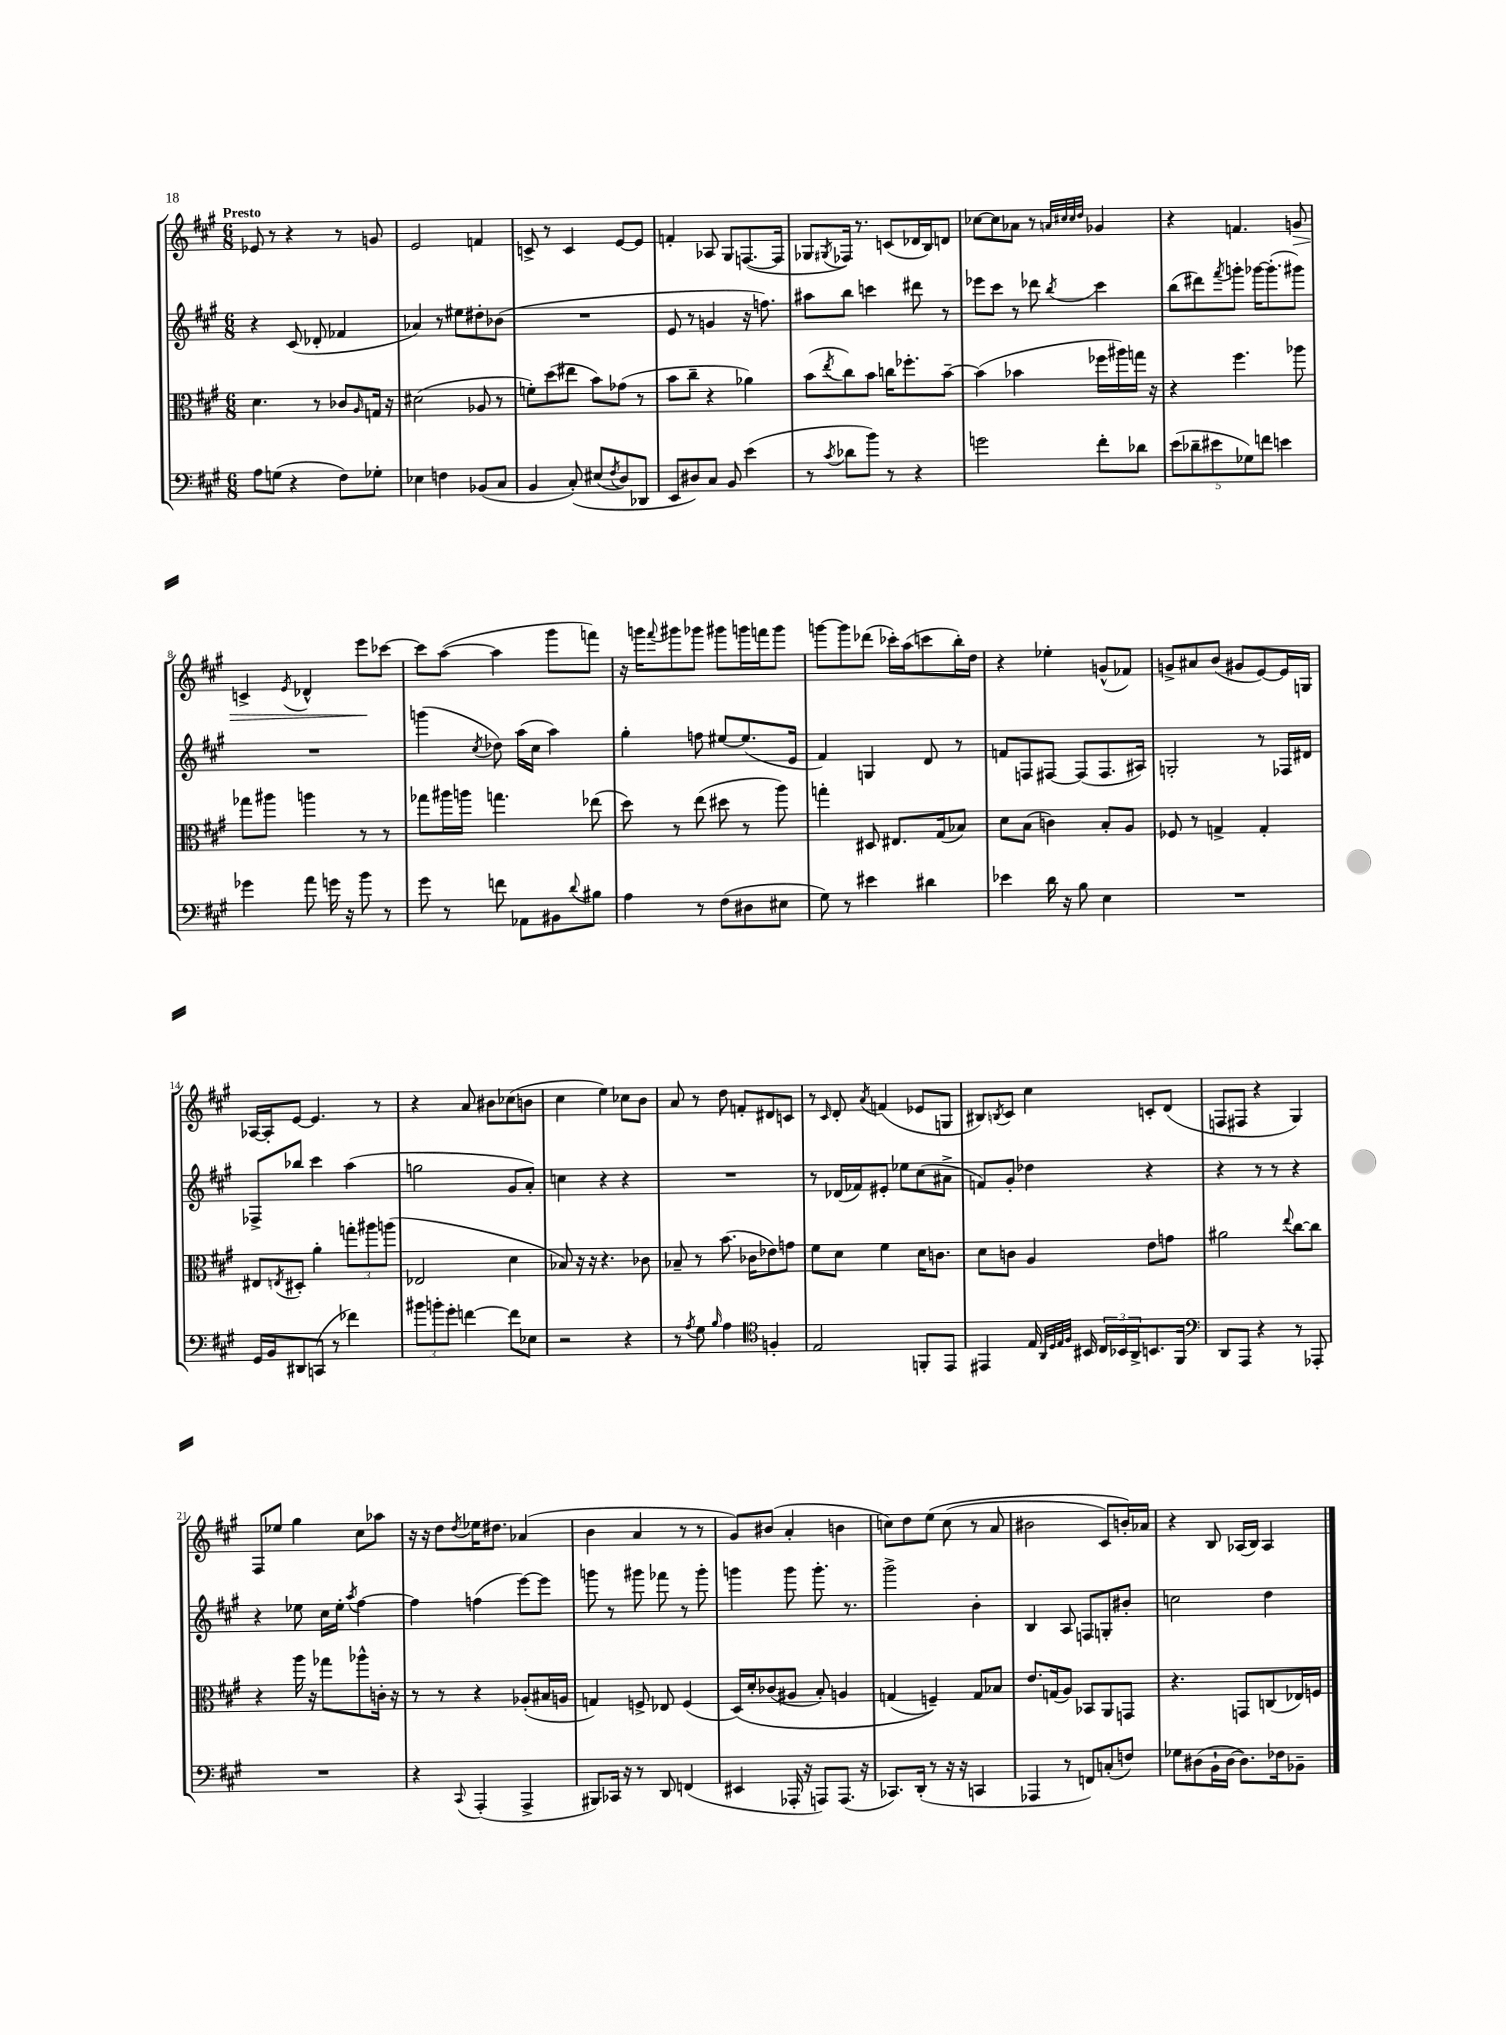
<<
\new StaffGroup <<
\new Staff = "s0" {
    \clef treble \key a \major \numericTimeSignature \time 6/8 \tempo "Presto"
    ees'8 r8 r4 r8 g'8 |
    e'2 f'4 |
    c'8-> r8 c'4 e'8~ e'8 |
    f'4-. aes8 gis8 f8.~( f16 |
    ges8 \acciaccatura { gis8 } fes16) r8. c'8( des'16 b16) d'8 |
    ces''8~ ces''8 aes'8 r8 \grace { a'32 cis''32 cis''32 d''32 } ges'4 |
    r4 f'4. g'8\> |
    c'4-> \acciaccatura { e'8 } des'4-^ e'''8\! ces'''8~ |
    ces'''8 a''8~( a''4 gis'''8 f'''8) |
    r16 g'''16 \appoggiatura { fis'''8 } gis'''8 ges'''8 gis'''8 g'''16 f'''16 g'''8 |
    g'''8~ g'''8 des'''8( ces'''16-.) a''16( c'''8 b''16-.) d''16 |
    r4 ees''4-. g'8-^( fes'8) |
    g'8-> ais'8 b'8( gis'8 e'8~) e'16 g16 |
    aes16~ aes16-. e'8~ e'4. r8 |
    r4 a'8 bis'8 ces''8( b'8 |
    cis''4 e''4) ces''8 b'8 |
    a'8 r8 d''8 f'8-. dis'8 c'8 |
    r8 \grace { cis'16 } d'8-. \acciaccatura { a'8 } f'4( ees'8 g8 |
    bis8) \acciaccatura { b8 } cis'8 cis''4 c'8-. d'8( |
    f8 fis8 r4 gis4) |
    fis8 ees''8 gis''4 cis''8 aes''8 |
    r16 r16 d''8 \acciaccatura { d''8 } ees''16 dis''8. aes'4( |
    b'4 a'4 r8 r8 |
    gis'8) bis'8( a'4-. b'4 |
    c''8) d''8 e''8\( c''8( r8 a'8 |
    bis'2 cis'8) b'16-.\) aes'16 |
    r4 b8 aes16( b16) aes4 \bar "|." |
}
\new Staff = "s1" {
    \clef treble \key a \major \numericTimeSignature \time 6/8
    r4 cis'8( des'8-. fes'4 |
    aes'4) r8 eis''8 dis''8-. bes'8( |
    R2. |
    e'8 r8 g'4 r16 f''8.) |
    ais''8 b''8 c'''4 dis'''8 r8 |
    ees'''8 cis'''8 r8 des'''8 \acciaccatura { b''8 } cis'''4 |
    b''8( dis'''8) \acciaccatura { fis'''8 } g'''8-. ges'''16~ ges'''8.-.( gis'''8) |
    R2. |
    g'''4( \acciaccatura { cis''8 } des''8) a''16( cis''16 a''4) |
    gis''4-. f''8 eis''8~ eis''8.( e'16 |
    fis'4) g4 d'8 r8 |
    f'8 f8 fis8~ fis8( fis8. ais16) |
    g2-. r8 fes16 dis'16 |
    fes8-> bes''8 cis'''4 a''4( |
    g''2 gis'8 a'8-.) |
    c''4 r4 r4 |
    R2. |
    r8 des'16( fes'16) eis'8-. ees''8 cis''8( ais'8-> |
    f'8) gis'8-. des''4 r4 |
    r4 r8 r8 r4 |
    r4 ees''8 cis''16 ees''16-. \acciaccatura { a''8 } fis''4~ |
    fis''4 f''4( e'''8~) e'''8 |
    g'''8 r8 gis'''8 fes'''8 r8 gis'''8-. |
    g'''4 g'''8 g'''8.-. r8. |
    gis'''2-> b'4-. |
    b4 a8 f8 g8-. bis'8-. |
    c''2 d''4 \bar "|." |
}
\new Staff = "s2" {
    \clef alto \key a \major \numericTimeSignature \time 6/8
    d'4. r8 ces'8 \grace { a16 } g16 r16 |
    dis'2( aes8 r8 |
    f'8-.) d''8( eis''8 b'8) ges'8( r8 |
    b'8 cis''8-- r4 aes'4) |
    b'8( \acciaccatura { e''8 } cis''8) b'8 c''16 fes''8.-. b'8~-- |
    b'4( bes'4 fes''16 ais''16) g''16 r16 |
    r4 fis''4. aes''8 |
    ges''8 ais''8 a''4 r8 r8 |
    ges''8 ais''16 a''16 g''4. ees''8( |
    d''8) r8 e''8( dis''8 r8 a''8) |
    g''4-. dis8 eis8. gis16( bes8) |
    d'8 b8( c'4) b8-. a8 |
    fes8 r8 g4-> g4-. |
    eis8 \acciaccatura { e8 } dis8-. a'4-. \tuplet 3/2 { g''8-. ais''8 a''8( } |
    ees2 d'4 |
    bes8) r16 r16 r4. ces'8 |
    bes8-- r8 b'8.( ces'16 ees'8) g'8 |
    fis'8 d'8 fis'4 d'16 c'8. |
    d'8 c'8 a4 e'8 g'8 |
    ais'2 \appoggiatura { e''8 } cis''8~ cis''8 |
    r4 a''16 r16 ges''8 aes''8-^ c'16-. r16 |
    r8 r8 r4 aes8-.( bis16 a16 |
    g4) f8-> ees8 f4( |
    d16)\( d'16-. ces'8( ais8 b8-.) a4 |
    g4( f4--)\) g8 bes8 |
    e'8. g16( a8) bes,8 a,8 g,8 |
    r4. g,8 c8( ees16) f16 \bar "|." |
}
\new Staff = "s3" {
    \clef bass \key a \major \numericTimeSignature \time 6/8
    a8 g8( r4 fis8) ges8-. |
    ees4 f4 bes,8( cis8 |
    b,4 cis8-.)\( eis8( \acciaccatura { fis8 } d8) des,8 |
    e,8 dis8\) cis8 b,8 e'4( |
    r8 \acciaccatura { cis'8 } des'8 b'8) r8 r4 |
    g'2 fis'8-. des'8 |
    \tuplet 5/4 { e'8( des'8-- eis'8 ges8) f'8 } e'4 |
    ges'4 a'8 g'16 r16 b'8 r8 |
    gis'8 r8 f'8 aes,8 bis,8 \appoggiatura { d'8 } bis8 |
    a4 r8 fis8( dis8 eis8 |
    gis8) r8 eis'4 dis'4 |
    ees'4 d'16 r16 b8 e4 |
    R2. |
    gis,16 b,16 dis,8 c,8( r8 fes'4) |
    \tuplet 3/2 { bis'8 b'8-. gis'8-. } f'4~ f'8 ees8 |
    r2 r4 |
    r8 \acciaccatura { a8 } gis8 \grace { b16 } a4 \clef tenor f4-. |
    e2 f,8-. e,8 |
    eis,4 e16 \grace { a,32 d32 e32 fis32 } bis,16 \tuplet 3/2 { cis16 bes,16 a,16-> } b,8. fis,16 |
    \clef bass d,8 a,,8 r4 r8 aes,,8-. |
    R2. |
    r4 \appoggiatura { cis,8 } a,,4-.( a,,4-> |
    bis,,8) ces,16 r16 r8 d,8 f,4( |
    eis,4 aes,,16-. r16 a,,8) a,,8.( r16 |
    ces,8.) d,16-.( r8 r16 r16 c,4 |
    aes,,4 r8 f,8) c8-.( f8) |
    ges8 dis8( b,16-! dis16~ dis8.) fes16 bes,8-- \bar "|." |
}
>>
>>
